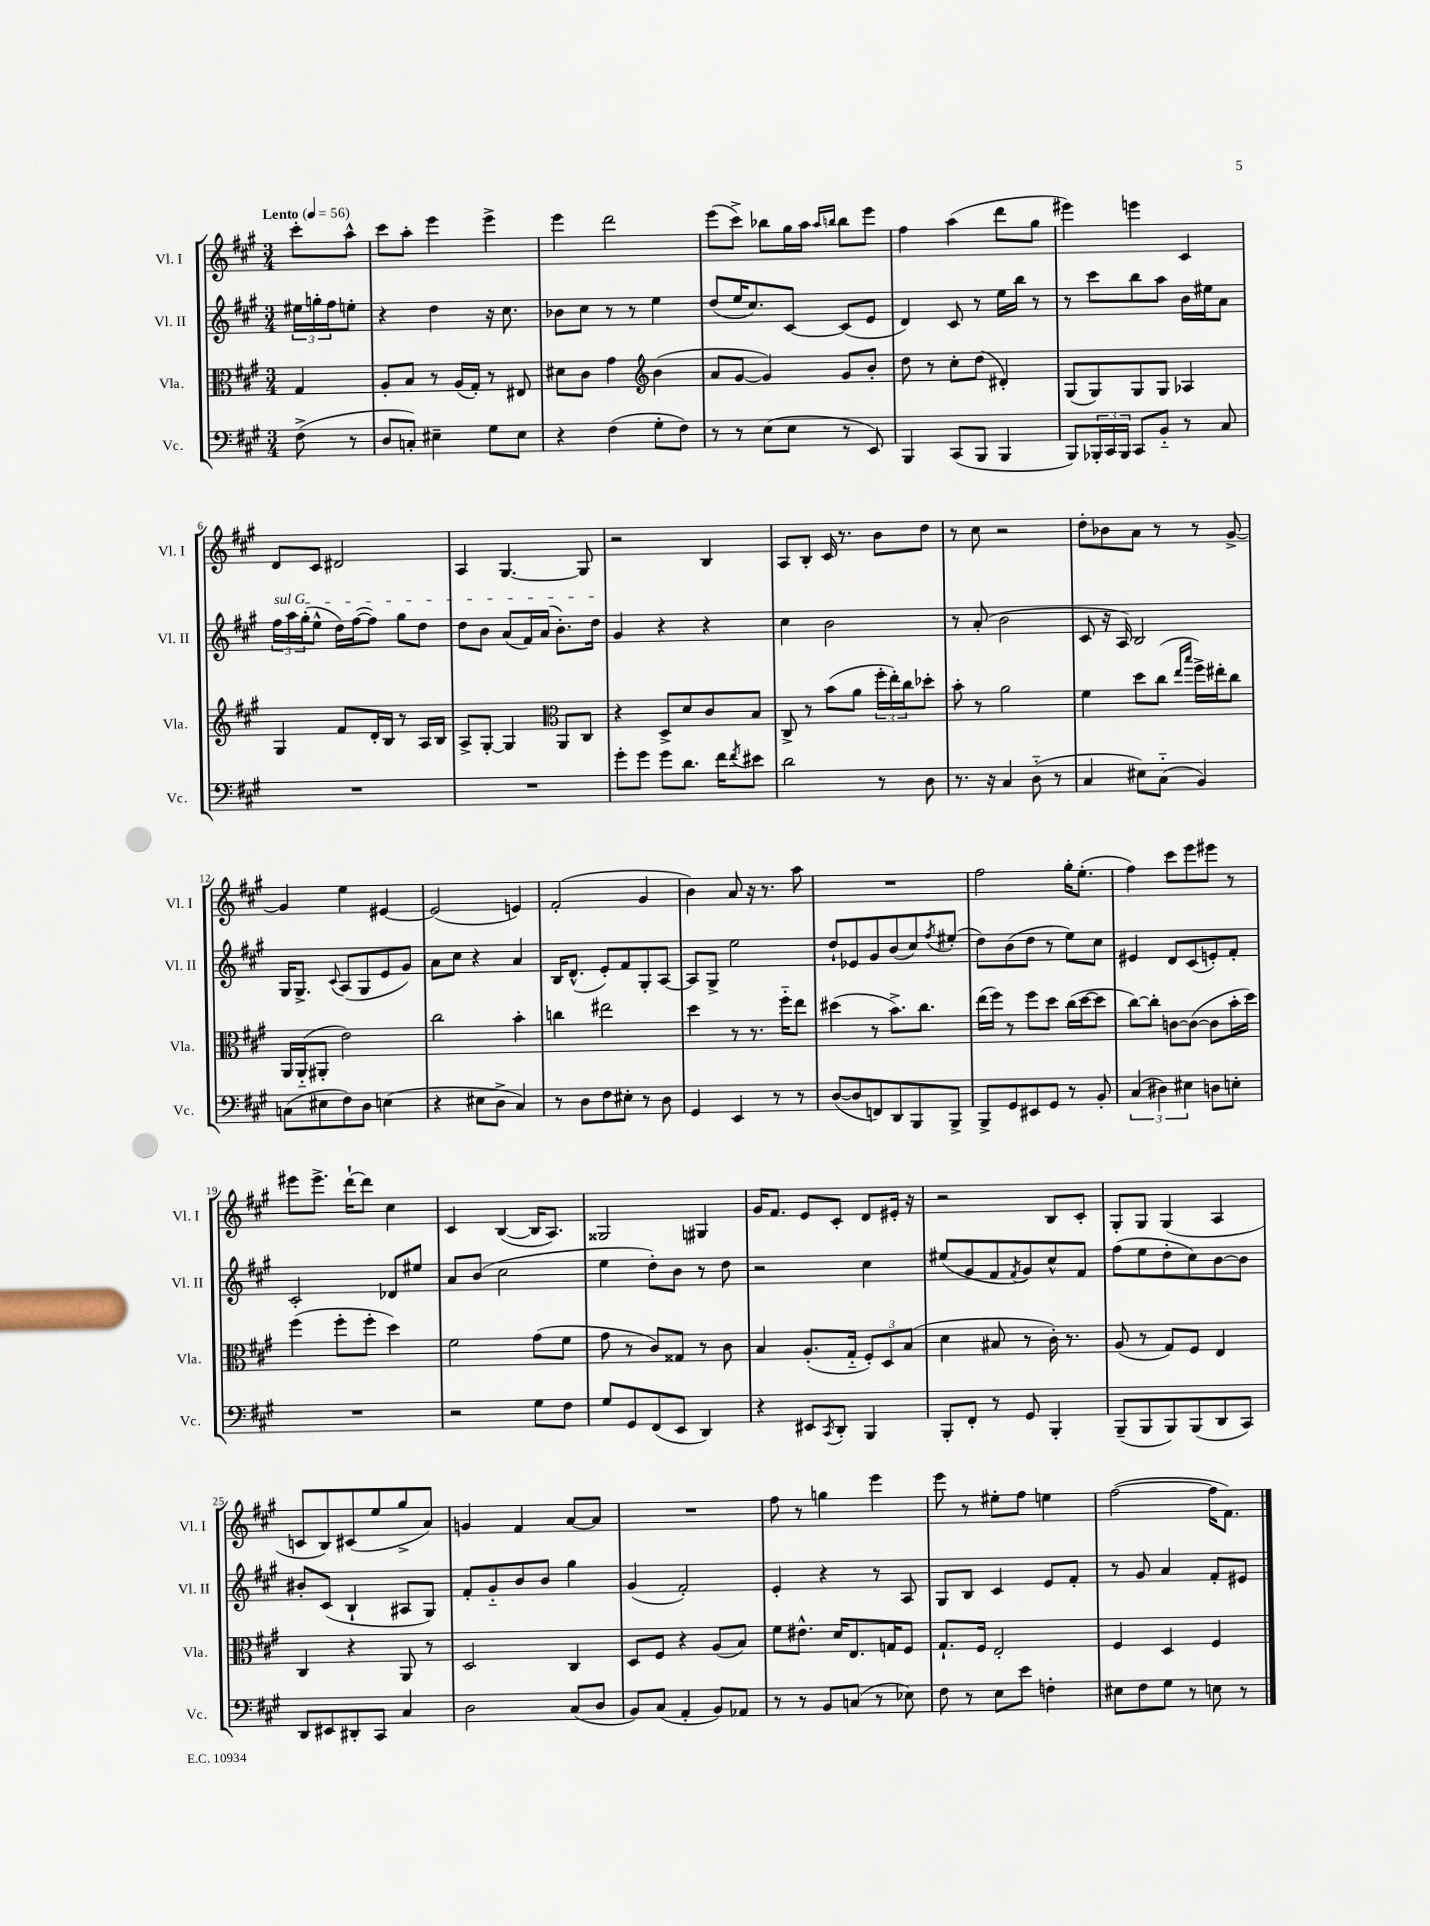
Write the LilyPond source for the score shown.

<<
\new StaffGroup <<
\new Staff = "s0" \with { instrumentName = "Vl. I" shortInstrumentName = "Vl. I" } {
    \clef treble \key a \major \numericTimeSignature \time 3/4 \partial 4 \tempo "Lento" 4 = 56
    cis'''8-. a''8-^ |
    cis'''8 a''8-. e'''4 e'''4-> |
    e'''4 d'''2 |
    e'''8( cis'''8->) bes''8 gis''16 a''16 \grace { a''16 b''16 } b''8 e'''8 |
    fis''4 a''4( d'''8 gis''8 |
    eis'''4) e'''4 cis'4 |
    d'8 cis'8 dis'2 |
    a4 gis4.~ gis8 |
    r2 b4 |
    a8 b8-. cis'16 r8. b'8 d''8 |
    r8 cis''8 r2 |
    d''8-. bes'8 a'8 r8 r8 gis'8~-> |
    gis'4 e''4 eis'4~ |
    eis'2( e'4) |
    fis'2-.( gis'4 |
    b'4) a'8 r16 r8. a''8 |
    R2. |
    fis''2 gis''16-. e''8.-.( |
    fis''4) cis'''8 e'''8 eis'''8 r8 |
    eis'''8 eis'''8.-> d'''16~-! d'''8 cis''4 |
    cis'4 b4~( b16 a8.) |
    gisis2 gis4 |
    gis'16 fis'8. e'8 cis'8-. d'8 eis'16-. r16 |
    r2 b8 cis'8-. |
    gis8-. gis8 gis4( a4 |
    c'8 b8) cis'8( e''8 gis''8-> a'8) |
    g'4 fis'4 a'8~ a'8 |
    R2. |
    fis''8 r8 g''4 e'''4 |
    e'''8 r8 eis''8-. fis''8 e''4 |
    fis''2~( fis''16 fis'8.) \bar "|." |
}
\new Staff = "s1" \with { instrumentName = "Vl. II" shortInstrumentName = "Vl. II" } {
    \clef treble \key a \major \numericTimeSignature \time 3/4 \partial 4
    \tuplet 3/2 { eis''16 g''16-. fis''16 } e''8-. |
    r4 d''4 r16 cis''8. |
    bes'8 cis''8 r8 r8 e''4 |
    d''8( e''16 cis''8.) cis'8~ cis'8( e'8 |
    d'4) cis'8 r8 e''16 b''16 r8 |
    r8 cis'''8 b''8 a''8 b'16 eis''16 a'8 |
    \tuplet 3/2 { \once \override TextSpanner.bound-details.left.text = \markup { \italic "sul G" } fis''16\startTextSpan a''16 gis''16-.( } e''8-^ d''16) fis''16~( fis''8) gis''8 d''8 |
    d''8 b'8 a'8( fis'16) a'16( b'8.-.) d''16\stopTextSpan |
    gis'4 r4 r4 |
    cis''4 b'2 |
    r8 a'8-.( b'2 |
    cis'8 r16 a16) b2 |
    gis16 gis8.-> \appoggiatura { cis'8 } a8( gis8 e'8 gis'8) |
    a'8 cis''8 r4 a'4 |
    b16 d'8.-^( e'8-.) fis'8 gis8-. a8~ |
    a8 gis8-> e''2 |
    d''8-! ees'8 gis'8 b'8( cis''8) \acciaccatura { fis''8 } eis''8-.( |
    d''8) b'8( d''8 r8 e''8) cis''8 |
    eis'4 d'8 cis'8( e'8-.) fis'8-. |
    cis'2-. des'8 eis''8 |
    a'8 b'8( cis''2 |
    e''4 d''8-.) b'8 r8 d''8 |
    r2 cis''4 |
    eis''8( gis'8 fis'8 \acciaccatura { fis'8 } gis'8) cis''8-^ fis'8 |
    fis''8( e''8 d''8-. cis''8) b'8~ b'8 |
    bis'8-. cis'8( b4-! ais8 gis8) |
    fis'8-. gis'8-_ b'8 b'8 gis''4 |
    gis'4( fis'2-.) |
    e'4-. r4 r8 a8 |
    gis8 b8 cis'4 e'8 fis'8-. |
    r8 gis'8 a'4 fis'8-. eis'8 \bar "|." |
}
\new Staff = "s2" \with { instrumentName = "Vla." shortInstrumentName = "Vla." } {
    \clef alto \key a \major \numericTimeSignature \time 3/4 \partial 4
    gis4 |
    a8-. b8 r8 a16( gis16-.) r8 eis8 |
    dis'8 cis'8 gis'4 \clef treble b'4( |
    a'8 gis'8~ gis'4) gis'8 b'8-. |
    d''8 r8 cis''8-. d''8( dis'4-.) |
    gis8( gis8) gis8 gis8 aes4 |
    gis4 fis'8 d'16-. b16 r8 a16 b16 |
    a8-> gis8~-. gis4 \clef alto a,8 cis8 |
    r4 d8-> d'8 cis'8 b8 |
    cis8-> r8 b'8( a'8 \tuplet 3/2 { fis''16-. e''16-.) cis''16 } des''8-. |
    b'8-. r8 a'2 |
    fis'4 d''8 cis''8( \grace { e''16 b''16 } fis''16->) eis''16-. cis''8 |
    a,16 a,16-_( ais,8-. e'2) |
    cis''2 b'4-. |
    c''4 eis''2 |
    d''4 r8 r8. fis''16-_ e''8 |
    dis''4( r8 b'8.->) cis''8. |
    e''16( fis''16) r8 fis''8 d''8 cis''16( d''16~ d''8 |
    cis''8~) cis''8-. c'8~ c'8~( c'8 b'16-. d''16) |
    fis''4( fis''8-. fis''8-. d''4) |
    fis'2 gis'8( fis'8 |
    gis'8 r8 cis'8) gisis8 r8 cis'8 |
    b4 a8.-.( gis16-_ \tuplet 3/2 { fis8-.) d8 b8( } |
    d'4 bis8 r8 cis'16-.) r8. |
    a8( r8 gis8) fis8 e4 |
    cis4 r4 a,8 r8 |
    d2 cis4 |
    d8 fis8 r4 a8( b8) |
    fis'8 eis'8.-^ d'16 e8. g16 fis8 |
    gis8.-! fis16 e2-. |
    fis4 d4 fis4 \bar "|." |
}
\new Staff = "s3" \with { instrumentName = "Vc." shortInstrumentName = "Vc." } {
    \clef bass \key a \major \numericTimeSignature \time 3/4 \partial 4
    fis8->( r8 |
    d8 c8-.) eis4-- gis8 eis8 |
    r4 fis4( gis8-. fis8) |
    r8 r8 e8( e8 r8 e,8) |
    b,,4 cis,8( b,,8 b,,4 |
    b,,8) \tuplet 3/2 { bes,,16-. cis,16 bes,,16 } cis,8 b,8-_ r8 cis8 |
    R2. |
    R2. |
    gis'8-. gis'8 gis'8 d'8. fis'16 \acciaccatura { fis'8 } eis'8 |
    d'2 r8 d8 |
    r8. r16 cis4 d8-_( r8 |
    cis4 eis8) cis8-_( b,4) |
    c8( eis8 fis8) d8 e4( |
    r4 eis8 d8-> cis4) |
    r8 d8 fis8 eis8-. r8 d8 |
    gis,4 e,4 r8 r8 |
    d8~( d8 f,8) d,8 b,,8 b,,8-> |
    b,,8-> gis,8 eis,8 gis,8 r8 b,8-. |
    \tuplet 3/2 { cis4( dis4) eis4 } d8 e8-. |
    R2. |
    r2 gis8 fis8 |
    gis8 gis,8 fis,8( e,8 d,4) |
    r4 eis,8 \acciaccatura { cis,8 } d,8-. b,,4 |
    b,,8-. fis,8-. r8 gis,8 b,,4-. |
    b,,8--( b,,8 b,,8) b,,8( d,8 cis,8) |
    d,8 eis,8 dis,8-. cis,8 cis4 |
    d2 cis8( d8 |
    b,8) cis8( a,4-. b,8) aes,8 |
    r8 r8 b,8 c8( r8 ees8) |
    fis8 r8 e8 e'8 f4-. |
    eis8 fis8 gis8 r8 e8 r8 \bar "|." |
}
>>
>>
